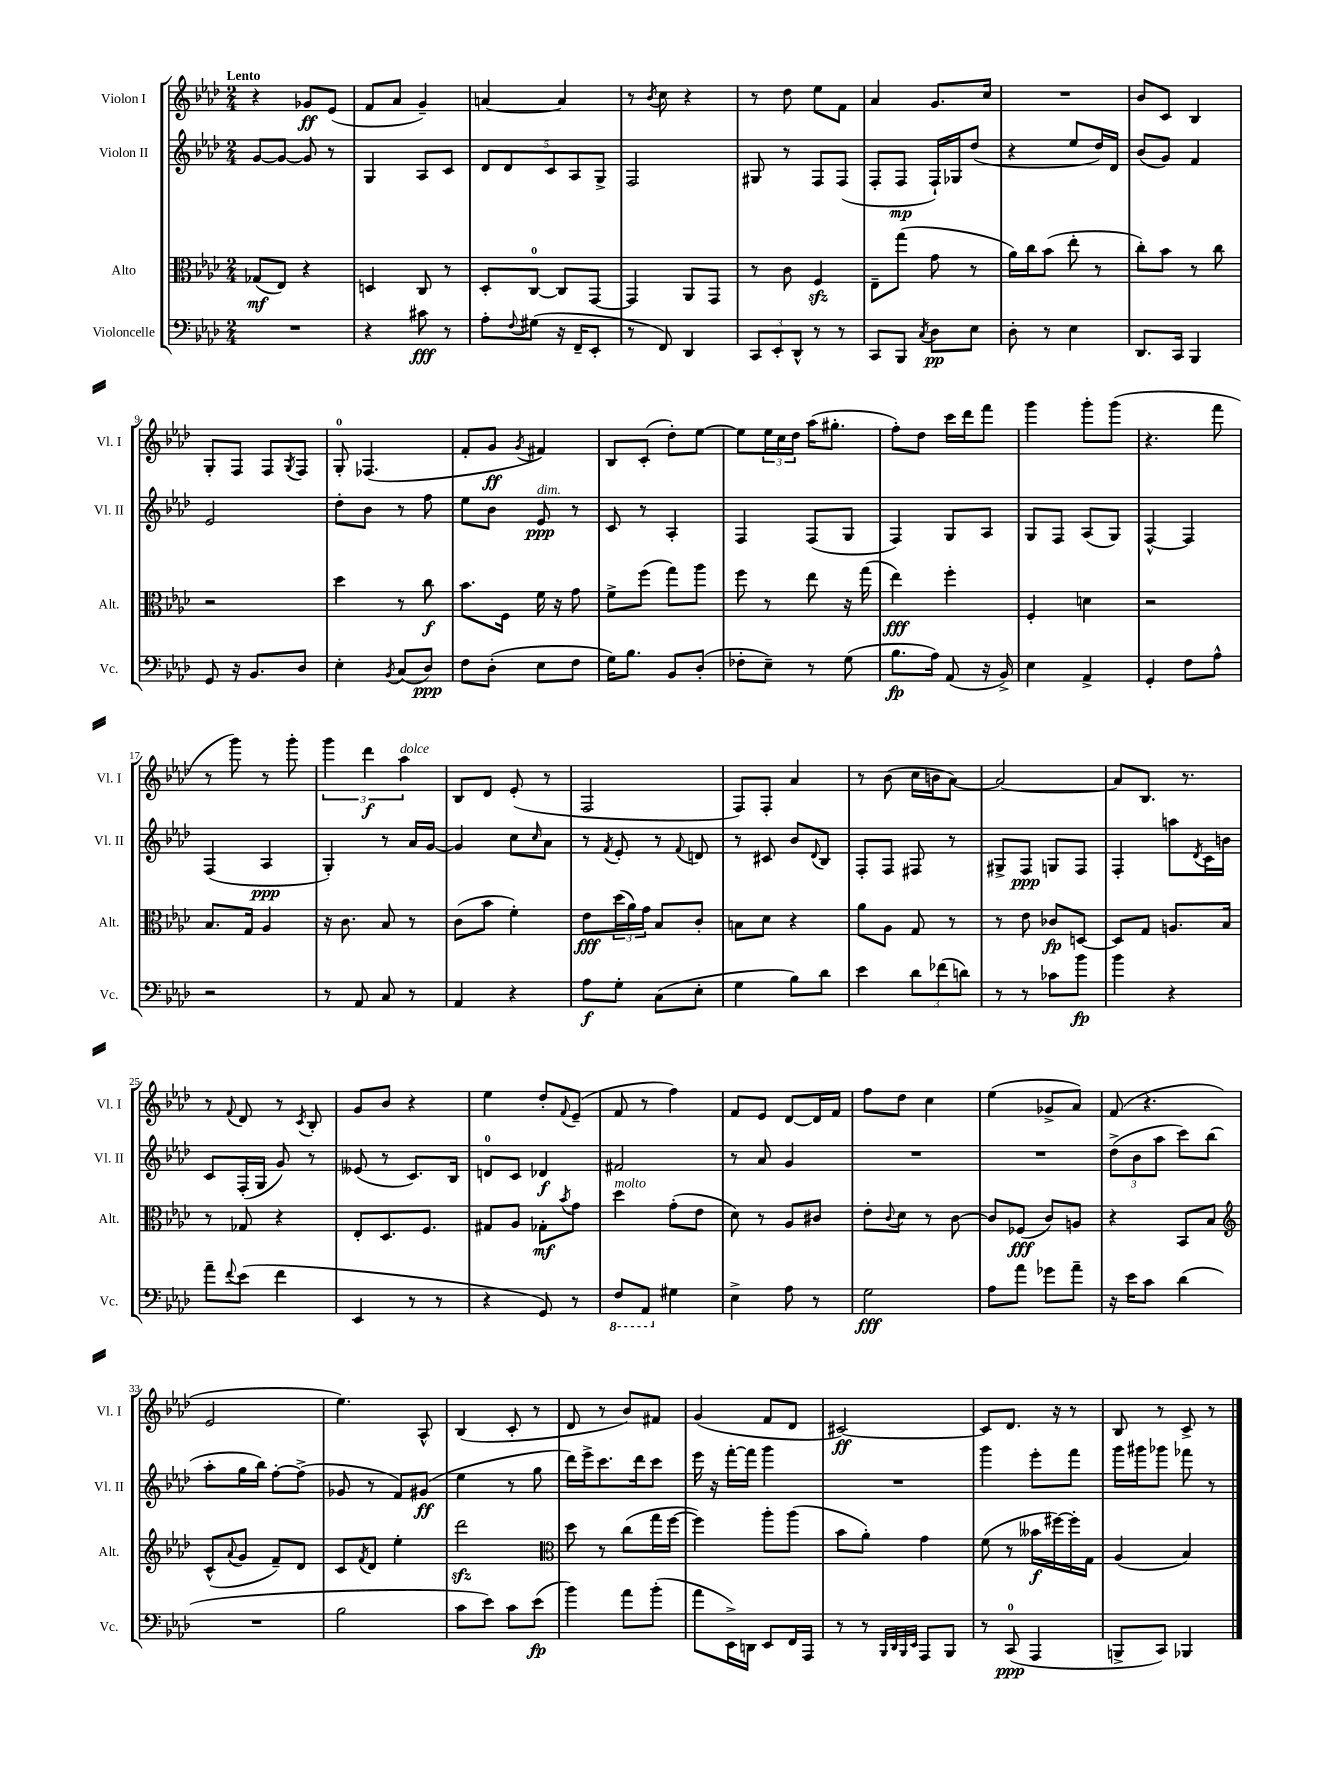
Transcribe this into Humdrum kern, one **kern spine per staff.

**kern	**kern	**kern	**kern
*staff4	*staff3	*staff2	*staff1
*clefF4	*clefC3	*clefG2	*clefG2
*k[b-e-a-d-]	*k[b-e-a-d-]	*k[b-e-a-d-]	*k[b-e-a-d-]
*M2/4	*M2/4	*M2/4	*M2/4
2r	(8G-	[8g	4r
.	8E-)	8g_	.
.	4r	8g]	8g-
.	.	8r	(8e-
=	=	=	=
4r	4D	4G	8f
.	.	.	8a-
8c#	8C	8A-	4g~)
8r	8r	8c	.
=	=	=	=
8A-'	8D-'	10d-	[4a
.	.	10d-	.
8qqF	.	.	.
(8G#	[8C	.	.
.	.	10c	.
16r	8C]	.	4a]
.	.	10A-	.
16FF~	.	.	.
8EE-'	[8GG	.	.
.	.	10G^	.
=	=	=	=
8r	4GG]	2F	8r
.	.	.	8qb-
8FF)	.	.	8cc
4DD-	8AA-	.	4r
.	8GG	.	.
=	=	=	=
12CC	8r	8G#	8r
12EE-'	.	.	.
.	8c	8r	8dd-
12DD-^^	.	.	.
8r	4F	8F	8ee-
8r	.	(8F	8f
=	=	=	=
8CC	8E-~	8F'	4a-
8BBB-	(8gg	8F	.
8qC	.	.	.
8D-	8g	16F`)	8.g
.	.	16G-	.
8E-	8r	(8dd-	.
.	.	.	16cc
=	=	=	=
8D-'	16a-)	4r	2r
.	16cc	.	.
8r	(8b-	.	.
4E-	8ee-'	8ee-	.
.	8r	16dd-)	.
.	.	16d-	.
=	=	=	=
8.DD-	8cc')	(8b-	8b-
.	8b-	8g)	8c
16CC	.	.	.
4BBB-	8r	4f	4B-
.	8cc	.	.
=	=	=	=
8GG	2r	2e-	8G'
16r	.	.	8F
8.BB-	.	.	.
.	.	.	8F
.	.	.	8qG
8D-	.	.	8F
=	=	=	=
4E-'	4dd-	8dd-'	8G'
.	.	8b-	(4.F-
8qBB-	.	.	.
(8C	8r	8r	.
8D-)	8cc	8ff	.
=	=	=	=
8F	8.b-	8ee-	8f'
(8D-'	.	8b-	8g
.	16F	.	.
.	.	.	8qg
8E-	16f	8e-	4f#)
.	16r	.	.
8F	8g	8r	.
=	=	=	=
16G)	8f^	8c	8B-
8.B-	.	.	.
.	(8ff	8r	(8c'
8BB-	8gg)	4A-'	8dd-')
(8D-'	8aa-	.	[8ee-
=	=	=	=
8F-'	8ff	4F	8ee-]
8E-~)	8r	.	24ee-
.	.	.	24cc
.	.	.	24dd-
8r	8ee-	(8F	(16aa-
.	.	.	8.gg#'
(8G	16r	8G	.
.	(16gg	.	.
=	=	=	=
8.B-	4ee-)	4F)	8ff')
.	.	.	8dd-
16A-)	.	.	.
(8AA-	4ff'	8G	16ccc
.	.	.	16ddd-
16r	.	8A-	8fff
16BB-^)	.	.	.
=	=	=	=
4E-	4F'	8G	4ggg
.	.	8F	.
4AA-^	4d	(8A-	8ggg'
.	.	8G)	(8ggg
=	=	=	=
4GG'	2r	[4F^^	4.r
8F	.	4F]	.
8A-^^	.	.	8fff
=	=	=	=
2r	8.B-	(4F	8r
.	.	.	8ggg)
.	16G	.	.
.	4A-	4A-	8r
.	.	.	8ggg'
=	=	=	=
8r	16r	4G')	6ggg
.	8.c	.	.
8AA-	.	.	.
.	.	.	6ddd-
8C	8B-	8r	.
.	.	.	6aa-
8r	8r	16a-	.
.	.	[16g	.
=	=	=	=
4AA-	(8c	4g]	8B-
.	8b-	.	8d-
4r	4f')	8cc	(8e-'
.	.	16qqcc	.
.	.	8a-	8r
=	=	=	=
8A-	8e-	8r	2F
.	.	8qf	.
8G'	(24dd-	8e-'	.
.	24a-)	.	.
.	24g	.	.
(8C	8B-	8r	.
.	.	8qqf	.
8E-'	8c'	8d	.
=	=	=	=
4G	8B	8r	8F)
.	8d-	8c#	8F'
8B-)	4r	8b-	4a-
.	.	8qqd-	.
8d-	.	8B-	.
=	=	=	=
4e-	8a-	8F'	8r
.	8A-	8F	(8b-
12d-	8G	8F#	16cc
.	.	.	16b
(12f-	.	.	.
.	8r	8r	[8a-)
12d)	.	.	.
=	=	=	=
8r	8r	8G#^	2a-_
8r	8e-	8F	.
8c-	8c-	8G	.
8b-	[8D	8F	.
=	=	=	=
4b-	8D]	4F'	8a-]
.	8G	.	8.B-
4r	8.A	8aa	.
.	.	.	8.r
.	.	8qd-	.
.	.	16c	.
.	16B-	16b	.
=	=	=	=
8a-~	8r	8c	8r
8qqf	.	.	8qqf
(8e-	8G-	(16F'	8d-
.	.	16G	.
4f	4r	8g)	8r
.	.	.	8qc
.	.	8r	8B-'
=	=	=	=
4EE-	8E-'	(8e--	8g
.	8.D-	8r	8b-
8r	.	8.c)	4r
.	8.F	.	.
8r	.	.	.
.	.	16B-	.
=	=	=	=
4r	8G#	8d	4ee-
.	8A-	8c	.
8GG)	8G-'	4d-	8dd-'
.	8qb-	.	8qqf
8r	8g	.	(8e-~
=	=	=	=
8FF	4dd-	2f#	8f
8AAA-	.	.	8r
4G#	(8g'	.	4ff)
.	8e-	.	.
=	=	=	=
4E-^	8d-)	8r	8f
.	8r	8a-	8e-
8A-	8A-	4g	[8d-
8r	8c#	.	16d-]
.	.	.	16f
=	=	=	=
2G	8e-'	2r	8ff
.	8qqc	.	.
.	8d-	.	8dd-
.	8r	.	4cc
.	[8c	.	.
=	=	=	=
8A-	8c]	2r	(4ee-
8a-	(8F-	.	.
8g-	8c)	.	8g-^
8a-~	8A	.	8a-)
=	=	=	=
16r	4r	(12dd-^	(8f
16e-	.	.	.
.	.	12b-	.
8c	.	.	4.r
.	.	12aa-	.
(4d-	8BB-	8ccc)	.
.	8B-	(8bb-	.
=	=	=	=
*	*clefG2	*	*
2r	(8c^^	8aa-'	2e-
.	8qqa-	.	.
.	8g	16gg	.
.	.	16bb-)	.
.	8f~)	[8ff'	.
.	8d-	(8ff^]	.
=	=	=	=
2B-	8c	8g-	4.ee-)
.	8qf	.	.
.	8d-	8r	.
.	4ee-'	8f)	.
.	.	(8g#	8A-^^
=	=	=	=
8c	2ddd-	4ee-	(4B-
8e-)	.	.	.
8c	.	8r	8c'
(8e-	.	8gg	8r
=	=	=	=
*	*clefC3	*	*
4b-)	8dd-	16ddd-)	8d-
.	.	16eee-^	.
.	8r	8.ccc	8r
8a-	(8cc	.	8b-)
.	.	16ddd-	.
(8b-'	16gg	8ccc	8f#
.	[16ff	.	.
=	=	=	=
8a-	4ff])	16eee-	(4g
.	.	16r	.
16EE-^)	.	[16fff'	.
16DD	.	16fff]	.
8EE-	8aa-'	4ggg	8f
16FF	(8aa-	.	8d-
16AAA-	.	.	.
=	=	=	=
8r	8b-	2r	[2c#)
8r	8a-')	.	.
32qqBBB-	.	.	.
32qqDD-	.	.	.
32qqBBB-	.	.	.
32qqEE-	.	.	.
8AAA-	4g	.	.
8BBB-	.	.	.
=	=	=	=
8r	(8f	4ggg	8c#]
(8CC	8r	.	8.d-
4AAA-	16b--	8eee-'	.
.	[16ff#)	.	16r
.	16ff#']	8fff	8r
.	16G	.	.
=	=	=	=
8BBB^	(4A-	16ggg	8B-
.	.	16ggg#	.
8CC)	.	8ggg-	8r
4BBB-	4B-)	8fff-	8c^
.	.	8r	8r
==	==	==	==
*-	*-	*-	*-
